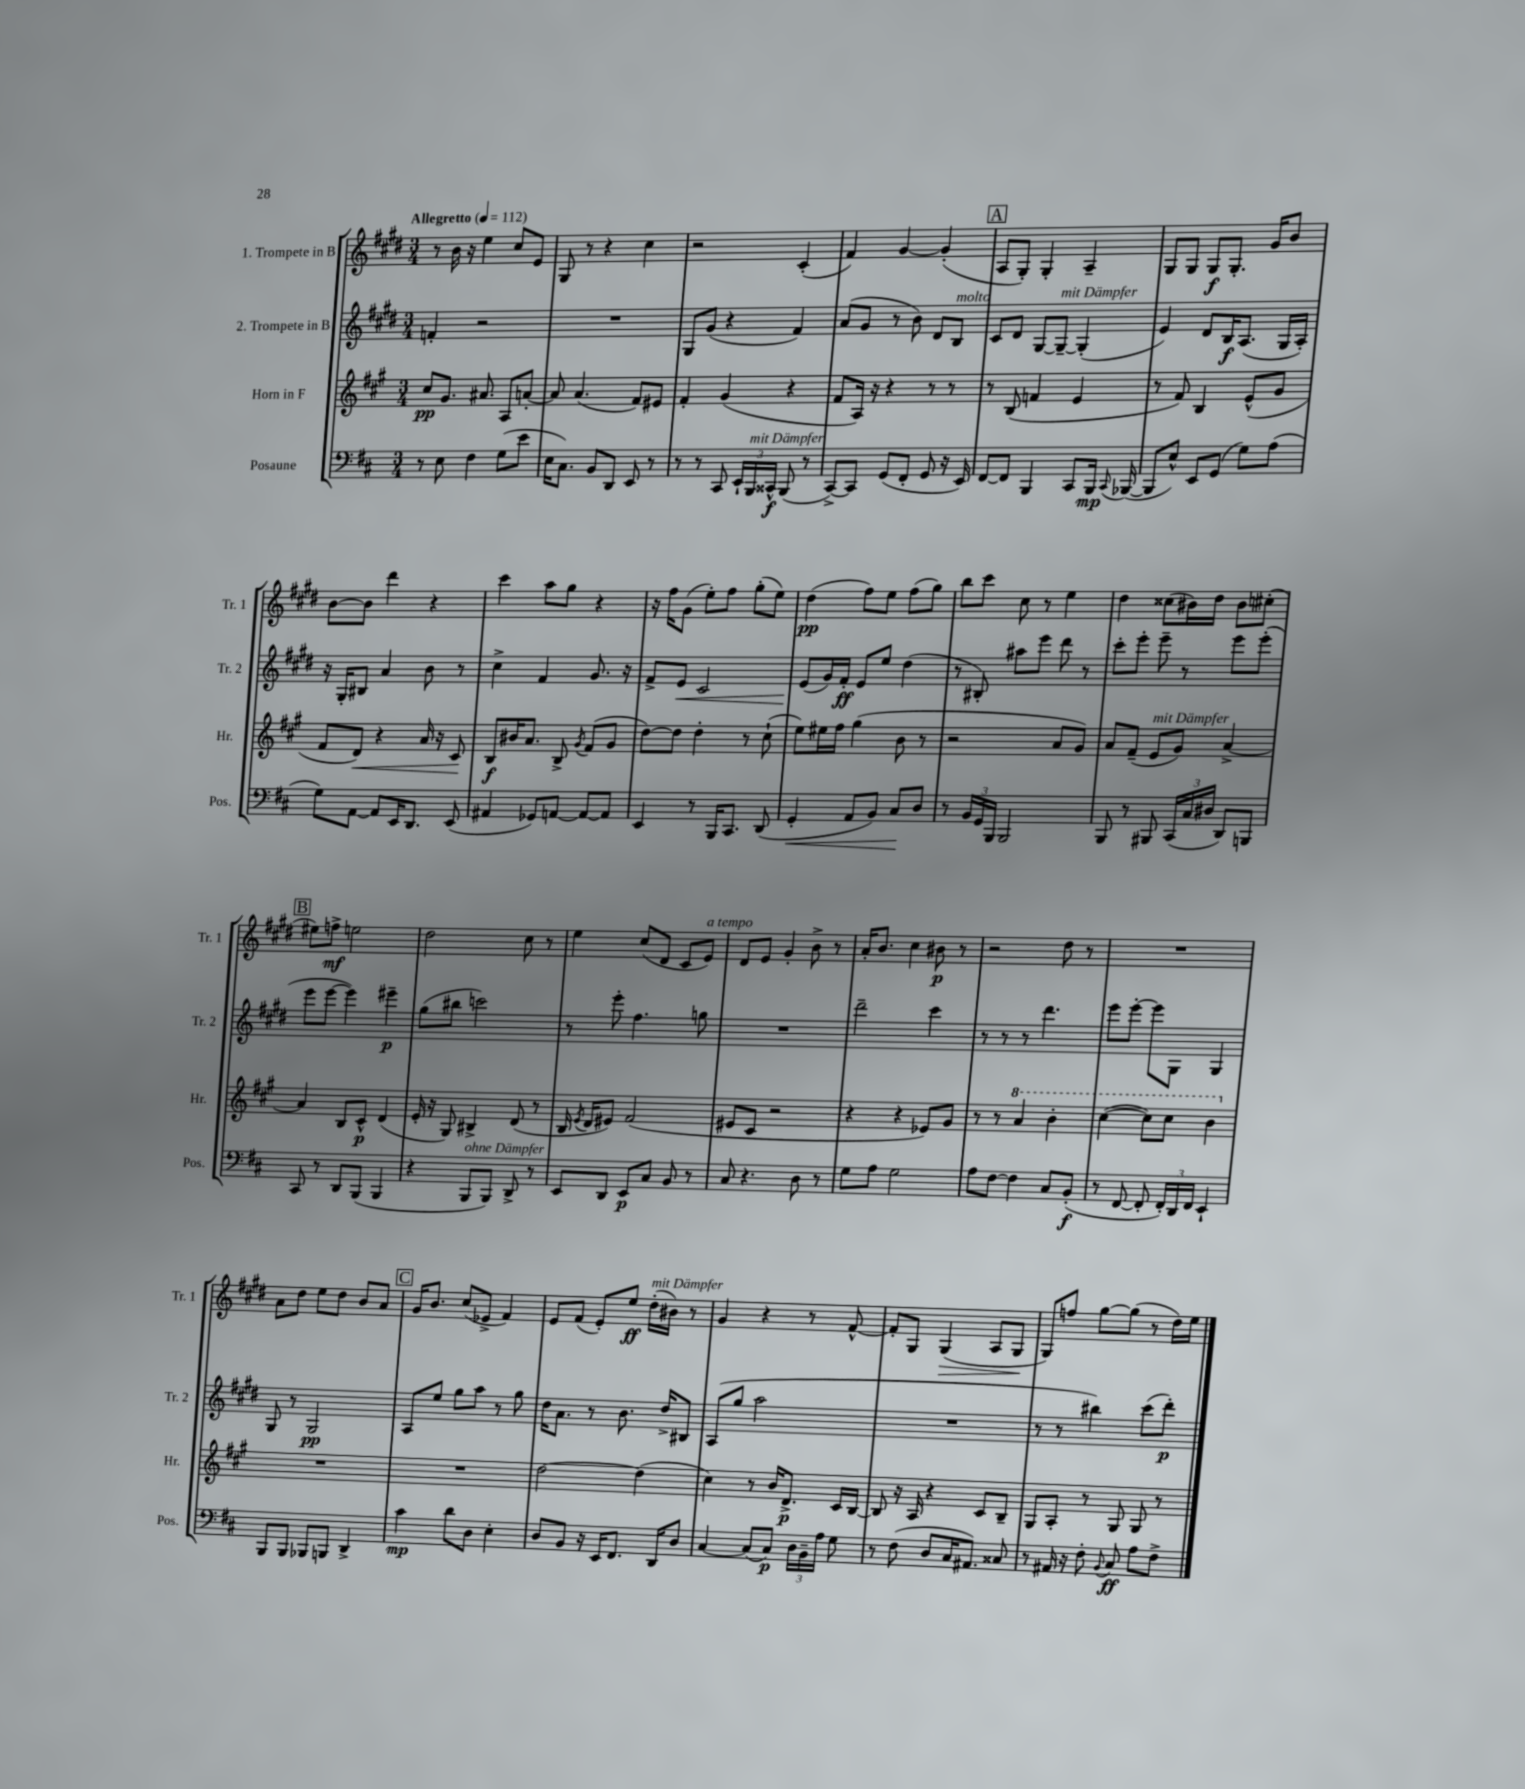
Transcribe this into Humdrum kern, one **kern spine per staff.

**kern	**dynam	**kern	**dynam	**kern	**dynam	**kern	**dynam
*part4	*part4	*part3	*part3	*part2	*part2	*part1	*part1
*staff4	*staff4	*staff3	*staff3	*staff2	*staff2	*staff1	*staff1
*I"Posaune	*	*I"Horn in F	*	*I"2. Trompete in B	*	*I"1. Trompete in B	*
*I'Pos.	*	*I'Hr.	*	*I'Tr. 2	*	*I'Tr. 1	*
*clefF4	*	*clefG2	*	*clefG2	*	*clefG2	*
*k[f#c#]	*	*k[f#c#g#]	*	*k[f#c#g#d#]	*	*k[f#c#g#d#]	*
*M3/4	*	*M3/4	*	*M3/4	*	*M3/4	*
*MM112	*	*MM112	*	*MM112	*	*MM112	*
=1	=1	=1	=1	=1	=1	=1	=1
!	!	!	!	!	!	!LO:TX:a:B:t=Allegretto	!
8r	.	8cc#/L	pp	4fn'/	.	8r	.
8E\	.	8.g#/J	.	.	.	16b\	.
.	.	.	.	.	.	16r	.
4F#\	.	.	.	2r	.	4ee\	.
.	.	8.a#X/	.	.	.	.	.
(8G\L	.	8A/L	.	.	.	8cc#/L	.
8e\J	.	[8an'/J	.	.	.	8e/J	.
=2	=2	=2	=2	=2	=2	=2	=2
16E\KL	.	8a/]	.	2.r	.	8G#/	.
8.C#\J)	.	.	.	.	.	.	.
.	.	(4.a/	.	.	.	8r	.
8BB/L	.	.	.	.	.	4r	.
8DD/J	.	.	.	.	.	.	.
8EE/	.	8f#/L)	.	.	.	4cc#\	.
8r	.	8e#X/J	.	.	.	.	.
=3	=3	=3	=3	=3	=3	=3	=3
8r	.	4f#'/	.	8G#/L	.	2r	.
8r	.	.	.	(8g#/J	.	.	.
8CC#/	.	(4g#/	.	4r	.	.	.
24EE`/LL	.	.	.	.	.	.	.
!LO:TX:a:i:t=mit Dämpfer	!	!	!	!	!	!	!
24BBB/	.	.	.	.	.	.	.
24CC##X^^/JJ	f	.	.	.	.	.	.
(8BBB/	.	4r	.	4f#/)	.	(4c#'/	.
8r	.	.	.	.	.	.	.
=4	=4	=4	=4	=4	=4	=4	=4
[8CC#^/L)	.	8f#/L	.	(8a/L	.	4f#/)	.
8CC#/J]	.	16A/Jk)	.	8g#/J	.	.	.
.	.	16r	.	.	.	.	.
(8GG/L	.	4r	.	8r	.	[4g#/	.
8FF#'/J	.	.	.	8b\)	.	.	.
8GG/	.	8r	.	8d#/L	.	(4g#'/]	.
!	!	!	!	!LO:TX:a:i:t=molto	!	!	!
16r	.	8r	.	8B/J	.	.	.
16EE/)	.	.	.	.	.	.	.
!!LO:REH:place=s1:t=A
=5	=5	=5	=5	=5	=5	=5	=5
[8FF#/L	.	8r	.	8c#/L	.	8A/L	.
8FF#/J]	.	(8B/	.	8d#/J	.	8G#'/J)	.
4BBB/	.	4fn/	.	[8G#/L	.	4G#'/	.
!	!	!	!	!LO:TX:a:i:t=mit Dämpfer	!	!	!
.	.	.	.	8G#~/J_	.	.	.
8CC#/L	.	4e/	.	(4G#'/]	.	4A~/	.
16BBB/Jk	mp	.	.	.	.	.	.
8qqCC#/	.	.	.	.	.	.	.
([16BBB-X/	.	.	.	.	.	.	.
=6	=6	=6	=6	=6	=6	=6	=6
8BBB-/L]	.	8r	.	4e/)	.	8G#/L	.
8E^^/J)	.	8f#/)	.	.	.	8G#/J	.
8EE/L	.	4B/	.	8d#/L	.	8G#/L	f
(8GG/J	.	.	.	16B/K	f	8.G#'/J	.
.	.	.	.	(8.A/J	.	.	.
8G\L)	.	(8e^^/L	.	.	.	.	.
.	.	.	.	.	.	16g#/KL	.
(8A\J	.	8g#/J	.	16G#/LL	.	8b/J	.
.	.	.	.	16A'/JJ)	.	.	.
!!LO:LB:g=z
=7	=7	=7	=7	=7	=7	=7	=7
8G\L)	.	8f#/L	.	16r	.	[8b\L	.
.	.	.	.	16G#'/KL	.	.	.
!	!	!	!LO:HP:b	!	!	!	!
[8AA\J	.	8d/J)	<	8B#X/J	.	8b\J]	.
8AA/L]	.	4r	.	4a/	.	4ddd#\	.
16EE/K	.	.	.	.	.	.	.
8.DD/J	.	.	.	.	.	.	.
.	.	16a/	.	8b\	.	4r	.
.	.	16r	.	.	.	.	.
(8EE/	.	8c#/	.	8r	.	.	.
.	.	.	[	.	.	.	.
=8	=8	=8	=8	=8	=8	=8	=8
4AA#X/	.	8B/L	f	4cc#^\	.	4ccc#\	.
.	.	16b#X/K	.	.	.	.	.
.	.	8.a/J	.	.	.	.	.
8GG-X/L)	.	.	.	4f#/	.	8aa\L	.
[8AAn/J	.	8B^/	.	.	.	8gg#\J	.
.	.	8qg#/	.	.	.	.	.
8AA/L_	.	(8f#/L	.	8.g#/	.	4r	.
8AA/J]	.	8g#/J	.	.	.	.	.
.	.	.	.	16r	.	.	.
=9	=9	=9	=9	=9	=9	=9	=9
4EE/	.	[8dd\L)	.	8f#^/L	.	16r	.
.	.	.	.	.	.	16ff#\KL	.
!	!	!	!	!	!LO:HP:b	!	!
.	.	8dd\J]	.	8e/J	<	(8g#\J	.
8r	.	4dd'\	.	2c#/	.	8ee'\L)	.
16BBB/KL	.	.	.	.	.	8ff#\J	.
8.CC#/J	.	.	.	.	.	.	.
.	.	8r	.	.	.	(8gg#'\L	.
(8DD/	.	(8cc#`\	.	.	.	8ee\J)	.
=10	=10	=10	=10	=10	=10	=10	=10
!	!LO:HP:b	!	!	!	!	!	!
4GG'/	<	8ee\L)	.	(8e/L	.	(4dd#\	pp
.	.	16ee#X\L	.	16g#/L)	[	.	.
.	.	16ff#\JJ	.	16f#'/JJ	ff	.	.
8AA/L	.	(4gg#\	.	8e/L	.	8ff#\L)	.
8BB/J)	.	.	.	8ee/J	.	8ee\J	.
8C#/L	.	8b\	.	(4dd#\	.	(8ff#\L	.
8D/J	[	8r	.	.	.	8gg#\J)	.
=11	=11	=11	=11	=11	=11	=11	=11
8r	.	2r	.	8r	.	8bb\L	.
24BB/LL	.	.	.	8B#X'/)	.	8ccc#\J	.
24GG/	.	.	.	.	.	.	.
24BBB/JJ	.	.	.	.	.	.	.
2BBB/	.	.	.	8aa#X\L	.	8cc#\	.
.	.	.	.	8eee\J	.	8r	.
.	.	8a/L	.	8ddd#\	.	4ee\	.
.	.	8g#/J)	.	8r	.	.	.
=12	=12	=12	=12	=12	=12	=12	=12
8BBB/	.	8a/L	.	8ccc#'\L	.	4dd#\	.
8r	.	(8f#~/J	.	8eee'\J	.	.	.
!	!	!LO:TX:a:i:t=mit Dämpfer	!	!	!	!	!
8BBB#X/	.	8e/L	.	8eee~\	.	(8cc##X\L	.
(24CC#/LL	.	8g#/J)	.	8r	.	16b#X\L)	.
24C#/	.	.	.	.	.	.	.
.	.	.	.	.	.	16dd#\JJ	.
24D#X/JJ	.	.	.	.	.	.	.
8DD/L)	.	[4a^/	.	8eee\L	.	8b#\L	.
8BBBn/J	.	.	.	(8eee'\J	.	(8cc#X'\J	.
!!LO:LB:g=z
!!LO:REH:place=s1:t=B
=13	=13	=13	=13	=13	=13	=13	=13
8CC#/	.	4a/]	.	8eee\L	.	8ee#X\L)	.
8r	.	.	.	[8eee\J	.	8ffn^\J	mf
8DD/L	.	8B/L	.	4eee\])	.	2een\	.
(8BBB/J	.	8c#^^/J	p	.	.	.	.
4BBB/	.	(4d/	.	4eee#X~\	p	.	.
=14	=14	=14	=14	=14	=14	=14	=14
4r	.	16e'/	.	(8gg#\L	.	2dd#\	.
.	.	16r	.	.	.	.	.
.	.	8G#/)	.	8bb#X\J	.	.	.
!LO:TX:a:i:t=ohne Dämpfer	!	!	!	!	!	!	!
8BBB/L	.	4B#X^/	.	2cccn\)	.	.	.
8BBB/J)	.	.	.	.	.	.	.
8DD^/	.	(8d/	.	.	.	8cc#\	.
8r	.	8r	.	.	.	8r	.
=15	=15	=15	=15	=15	=15	=15	=15
8EE/L	.	16B/	.	8r	.	4ee\	.
.	.	8qe/	.	.	.	.	.
.	.	16d/KL	.	.	.	.	.
8DD/J	.	8e#X/J)	.	8eee'\	.	.	.
8EE/L	p	(2f#/	.	4.ff#\	.	(8cc#/L	.
8C#/J	.	.	.	.	.	8d#/J	.
8BB/	.	.	.	.	.	8c#/L	.
!	!	!	!	!	!	!LO:TX:a:i:t=a tempo	!
8r	.	.	.	8ggn\	.	8e/J)	.
=16	=16	=16	=16	=16	=16	=16	=16
8C#/	.	8e#X/L	.	2.r	.	8d#/L	.
4.r	.	8c#/J	.	.	.	8e/J	.
.	.	2r	.	.	.	4g#'/	.
8D\	.	.	.	.	.	8b^\	.
8r	.	.	.	.	.	8r	.
=17	=17	=17	=17	=17	=17	=17	=17
8G\L	.	4r	.	2ddd#~\	.	16a'/KL	.
.	.	.	.	.	.	8.b/J	.
8A\J	.	.	.	.	.	.	.
2G\	.	4r	.	.	.	4cc#\	.
.	.	8e-X/L)	.	4ccc#\	.	8b#X\	p
.	.	8g#/J	.	.	.	8r	.
=18	=18	=18	=18	=18	=18	=18	=18
8A\L	.	8r	.	8r	.	2r	.
[8F#\J	.	8r	.	8r	.	.	.
*	*	*8va	*	*	*	*	*
4F#\]	.	4aa/	.	8r	.	.	.
.	.	.	.	4.ddd#\	.	.	.
8C#/L	.	4bb'\	.	.	.	8dd#\	.
(8BB'/J	f	.	.	.	.	8r	.
=19	=19	=19	=19	=19	=19	=19	=19
8r	.	([4ccc#\	.	8eee\L	.	2.r	.
[8FF#/	.	.	.	[8eee'\J	.	.	.
8FF#'/]	.	8ccc#\L])	.	8eee\L]	.	.	.
24FF#'/LL)	.	8ccc#\J	.	8G#\J	.	.	.
24DD/	.	.	.	.	.	.	.
24FF#/JJ	.	.	.	.	.	.	.
4EE`/	.	4bb\	.	4G#/	.	.	.
!!LO:LB:g=z
=20	=20	=20	=20	=20	=20	=20	=20
*	*	*X8va	*	*	*	*	*
8BBB/L	.	2.r	.	8G#/	.	8a\L	.
8BBB/J	.	.	.	8r	.	8dd#\J	.
8BBB-X/L	.	.	.	2G#/	pp	8ee\L	.
8BBBn/J	.	.	.	.	.	8dd#\J	.
4DD^/	.	.	.	.	.	8b/L	.
.	.	.	.	.	.	8a/J	.
!!LO:REH:place=s1:t=C
=21	=21	=21	=21	=21	=21	=21	=21
4c#\	mp	2.r	.	8A/L	.	16g#/KL	.
.	.	.	.	.	.	8.b/J	.
.	.	.	.	8ee/J	.	.	.
8d\L	.	.	.	8gg#\L	.	(8cc#/L	.
8D\J	.	.	.	8aa\J	.	8e-X^/J	.
4E'\	.	.	.	8r	.	4f#/)	.
.	.	.	.	8gg#\	.	.	.
=22	=22	=22	=22	=22	=22	=22	=22
8D/L	.	[2dd\	.	16dd#\KL	.	8e/L	.
.	.	.	.	8.a\J	.	.	.
8BB/J	.	.	.	.	.	(8f#/J	.
16r	.	.	.	8r	.	8e'/L)	.
16EE/KL	.	.	.	.	.	.	.
8.FF#/J	.	.	.	8.b\	.	8ee/J	ff
!	!	!	!	!	!	!LO:TX:a:i:t=mit Dämpfer	!
.	.	(4dd\]	.	.	.	(16dd#'\LL	.
16DD/KL	.	.	.	16dd#^/KL	.	16b#X\JJ)	.
8D/J	.	.	.	8B#X/J	.	8r	.
=23	=23	=23	=23	=23	=23	=23	=23
[4C#/	.	4cc#\)	.	(8A/L	.	4g#/	.
.	.	.	.	8gg#/J	.	.	.
(8C#/L]	.	8r	.	2aa\	.	4r	.
8C#/J)	p	16b/KL	.	.	.	.	.
.	.	8.d^/J	p	.	.	.	.
24D\LL	.	.	.	.	.	8r	.
24BB~\	.	.	.	.	.	.	.
24A\JJ	.	.	.	.	.	.	.
8G\	.	16c#/LL	.	.	.	[8f#^^/	.
.	.	[16B/JJ	.	.	.	.	.
=24	=24	=24	=24	=24	=24	=24	=24
8r	.	8B/]	.	2.r	.	8f#'/L]	.
(8F#\	.	16r	.	.	.	8G#/J	.
.	.	16A/	.	.	.	.	.
!	!	!	!	!	!	!	!LO:HP:b
8D/L	.	4r	.	.	.	(4G#/	>
16C#/K	.	.	.	.	.	.	.
8.AA#X/J)	.	.	.	.	.	.	.
.	.	8c#/L	.	.	.	8A/L	.
8C##X/	.	8B~/J	.	.	.	8G#/J	.
.	.	.	.	.	.	.	]
=25	=25	=25	=25	=25	=25	=25	=25
8r	.	8G#/L	.	8r	.	8G#/L)	.
16AA#X/	.	8A'/J	.	8r	.	8ffn/J	.
16r	.	.	.	.	.	.	.
8F#'\	.	8r	.	4bb#X\)	.	[8gg#\L	.
8qqBB/	.	.	.	.	.	.	.
8C#/	ff	8G#/	.	.	.	(8gg#\J]	.
8A\L	.	8G#/	.	(8ccc#\L	.	8r	.
8F#^\J	.	8r	.	8ddd#'\J)	p	16dd#\LL)	.
.	.	.	.	.	.	16ee\JJ	.
==	==	==	==	==	==	==	==
*-	*-	*-	*-	*-	*-	*-	*-
